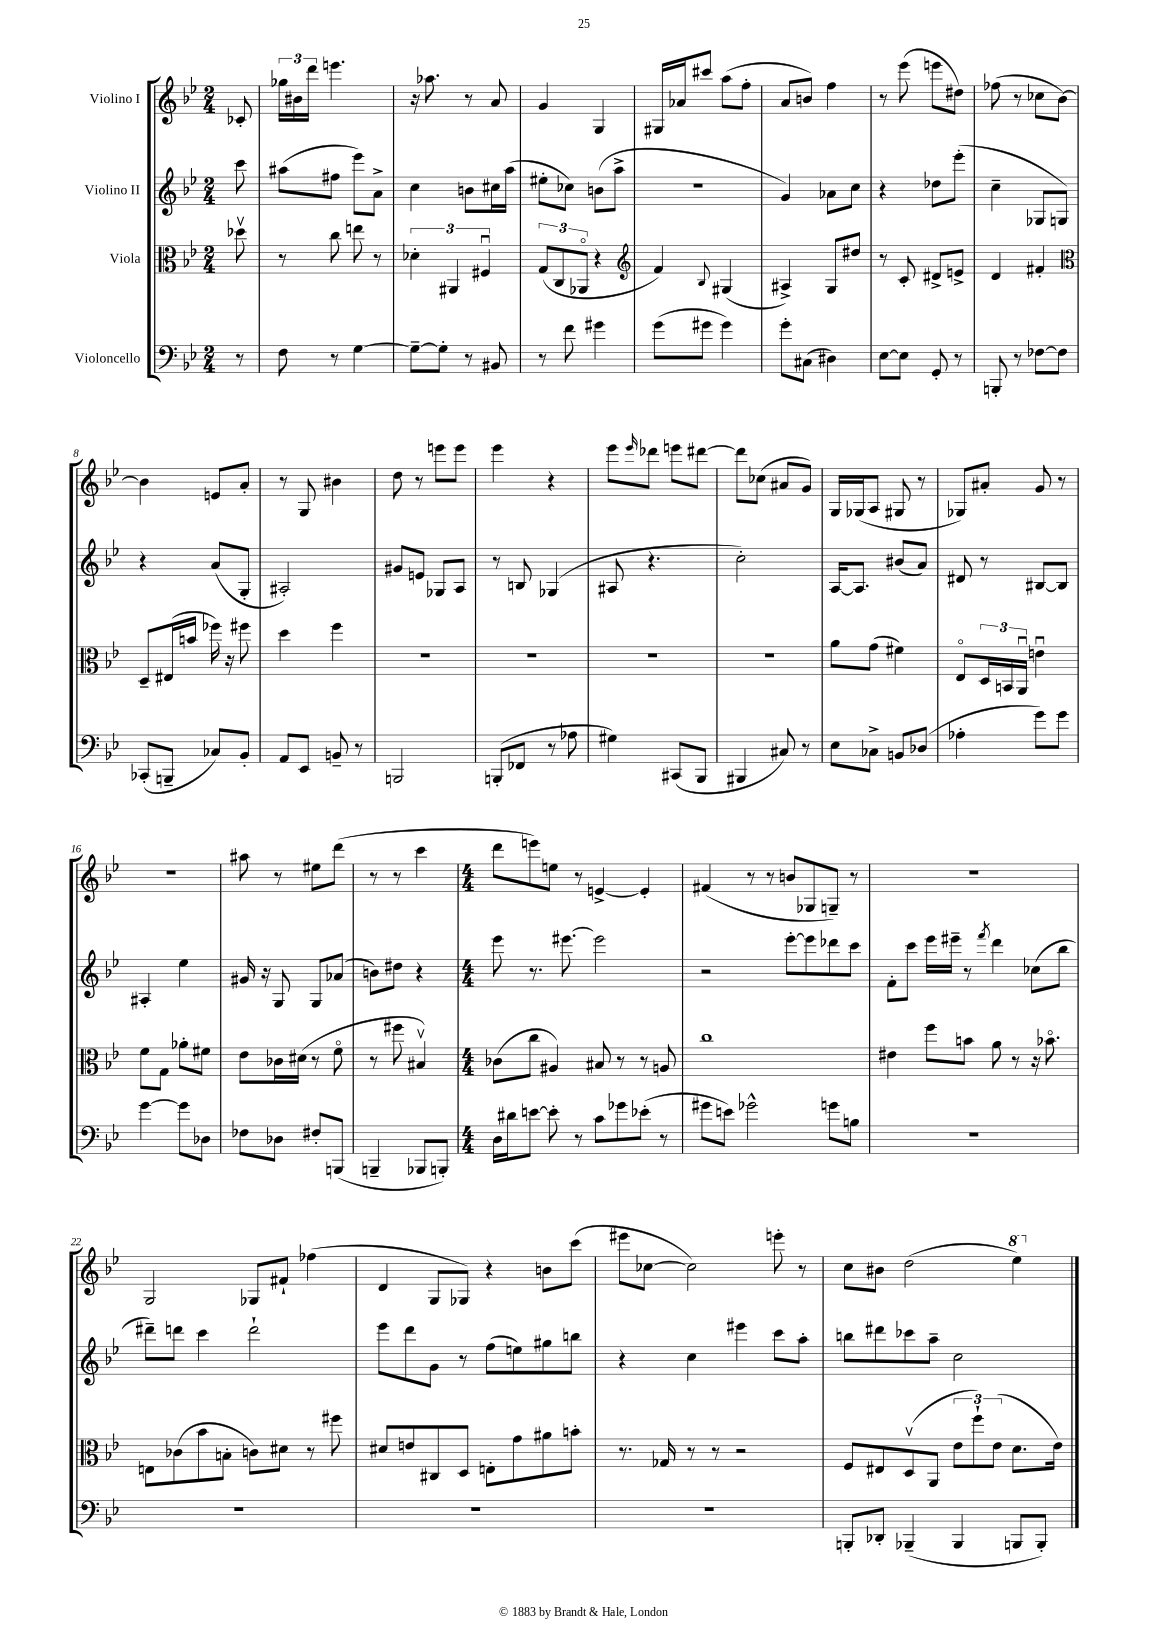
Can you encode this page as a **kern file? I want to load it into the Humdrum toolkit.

**kern	**kern	**kern	**kern
*staff4	*staff3	*staff2	*staff1
*clefF4	*clefC3	*clefG2	*clefG2
*k[b-e-]	*k[b-e-]	*k[b-e-]	*k[b-e-]
*M2/4	*M2/4	*M2/4	*M2/4
8r	8dd-v	8ccc	8c-'
=	=	=	=
8F	8r	(8aa#	24gg-
.	.	.	24b#
.	.	.	24ddd
8r	8cc	8ff#	4.eee
[4G	8ee	8eee-)	.
.	8r	8a^	.
=	=	=	=
8G~_	6d-'	4cc	16r
.	.	.	8.aa-
8G']	.	.	.
.	6AA#	.	.
8r	.	8b	8r
.	6F#u	.	.
8BB#	.	16cc#	8a
.	.	(16aa	.
=	=	=	=
8r	(12G	8ee#'	4g
.	12C	.	.
8f	.	8cc-)	.
.	12AA-o	.	.
4g#	4r	(8b	4G
.	.	8aa^	.
=	=	=	=
*	*clefG2	*	*
(8g	4f)	2r	16G#
.	.	.	16a-
8g#	.	.	8ccc#
.	8qqB-	.	.
4g#)	(4G#	.	(8aa
.	.	.	8ff'
=	=	=	=
8g'	4A#^)	4g)	8a
(8C#	.	.	8b)
4D#)	8G	8a-	4ff
.	8dd#	8cc	.
=	=	=	=
[8E-	8r	4r	8r
8E-]	8c'	.	(8eee-
8GG'	8d#^	8dd-	8eee
8r	8e^	(8eee-'	8dd#)
=	=	=	=
8BBB'	4d	4cc~	(8ff-
8r	.	.	8r
[8F-	4f#'	8G-	8cc-
8F-]	.	8G)	[8b-)
=	=	=	=
*	*clefC3	*	*
(8CC-'	8D~	4r	4b-]
8BBB~	(16E#	.	.
.	16b	.	.
8C-)	16ff-)	(8a	8e
.	16r	.	.
8BB-'	8ff#	8G'	8a'
=	=	=	=
8AA	4dd	2A#')	8r
8EE-	.	.	8G
8BB~	4ff	.	4b#
8r	.	.	.
=	=	=	=
2BBB	2r	8g#	8dd
.	.	8e	8r
.	.	8G-	8eee
.	.	8A	8eee
=	=	=	=
(8BBB'	2r	8r	4eee-
8FF-	.	8B	.
8r	.	(4G-	4r
8A-	.	.	.
=	=	=	=
4G#)	2r	8A#	8eee-
.	.	.	16qqeee-
.	.	4.r	8ddd-
(8CC#	.	.	8eee
8BBB-	.	.	[8ddd#
=	=	=	=
4BBB#	2r	2cc')	8ddd#]
.	.	.	(8cc-
8C#)	.	.	8a#
8r	.	.	8g)
=	=	=	=
8E-	8a	[16A	16G
.	.	8.A]	(16G-
8C-^	(8g	.	8A
8BB	4f#)	(8b#	8G#
(8D-	.	8a)	8r
=	=	=	=
4A-'	8E-o	8d#	8G-)
.	24D	8r	8a#'
.	24BB	.	.
.	24AAu	.	.
8g)	4eu	[8B#	8g
8g	.	8B#]	8r
=	=	=	=
[4g	8f	4A#'	2r
.	8G	.	.
8g]	8a-'	4ee-	.
8D-	8f#	.	.
=	=	=	=
8F-	8e-	16g#	8aa#
.	.	16r	.
8D-	16c-	8G	8r
.	(16d#	.	.
8F#'	8r	8G	8ee#
(8BBB	8fo	(8a-	(8ddd
=	=	=	=
4BBB~	8r	8b)	8r
.	8ff#	8dd#	8r
8BBB-	4B#v)	4r	4ccc
8BBB')	.	.	.
=	=	=	=
*M4/4	*M4/4	*M4/4	*M4/4
16D	(8c-	8eee-	8ddd
16d#	.	.	.
[8e	8cc	8.r	8eee)
8e']	4A#)	.	8ee
.	.	[8.eee#	.
8r	.	.	8r
8c	8B#	2eee#]	[4e^
8g-	8r	.	.
(8e-'	8r	.	4e']
8r	8A	.	.
=	=	=	=
8g#	1cc	2r	(4f#
8e)	.	.	.
2g-^^	.	.	8r
.	.	.	8r
.	.	[8eee-'	8b
.	.	8eee-]	8G-
8g	.	8ddd-	8G~)
8B	.	8ccc	8r
=	=	=	=
1r	4e#	8f'	1r
.	.	8ccc	.
.	8ff	16eee-	.
.	.	16eee#~	.
.	8b	8r	.
.	.	8qfff	.
.	8a	4ddd	.
.	8r	.	.
.	16r	(8cc-	.
.	8.b-o	.	.
.	.	8bb-	.
=	=	=	=
1r	8E	8ddd#~)	2G
.	(8c-	8ddd	.
.	8b-	4ccc	.
.	8B'	.	.
.	8c)	2ddd`	8G-
.	8d#	.	8f#`
.	8r	.	(4ff-
.	8ff#	.	.
=	=	=	=
1r	8d#	8eee-	4d
.	8e	8ddd	.
.	8C#	8g	8G
.	8D	8r	8G-)
.	8E'	(8ff	4r
.	8g	8ee)	.
.	8a#	8gg#	8b
.	8b'	8bb	(8ccc
=	=	=	=
1r	8.r	4r	8eee#
.	.	.	[8cc-
.	16G-	.	.
.	8r	4cc	2cc-])
.	8r	.	.
.	2r	4eee#	.
.	.	8ccc	8eee'
.	.	8aa'	8r
=	=	=	=
8BBB'	8F	8bb	8cc
8DD-'	8E#	8ddd#	8b#
(4BBB-~	(8Dv	8ccc-	(2dd
.	8AA	8aa~	.
4BBB-	12e-	2cc	.
.	12ff`)	.	.
.	(12e-	.	.
8BBB	8.d	.	4eee-)
8BBB')	.	.	.
.	16e-)	.	.
==	==	==	==
*-	*-	*-	*-
